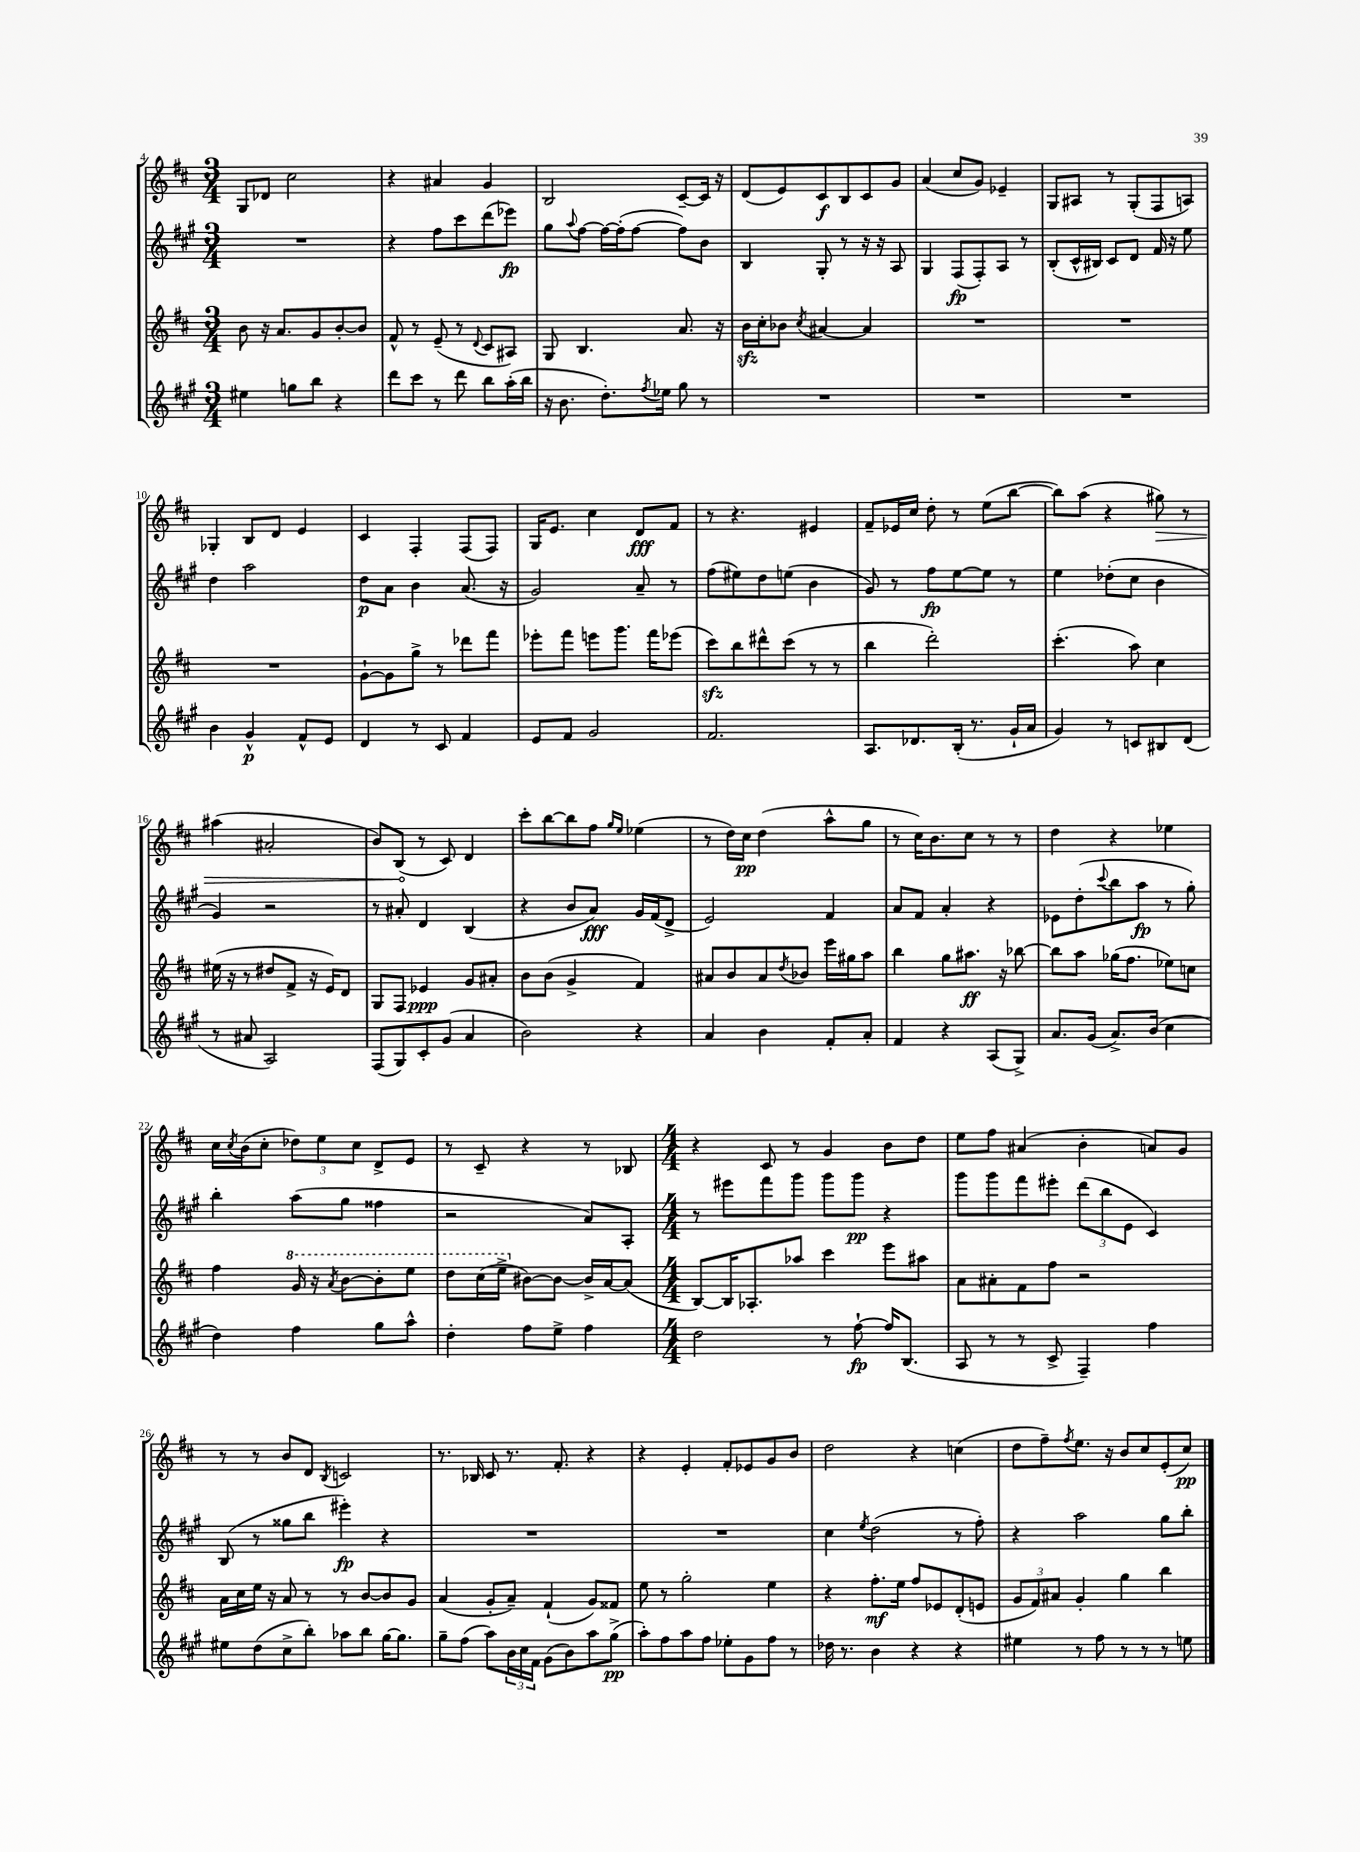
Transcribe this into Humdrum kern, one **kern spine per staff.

**kern	**kern	**kern	**kern
*staff4	*staff3	*staff2	*staff1
*clefG2	*clefG2	*clefG2	*clefG2
*k[f#c#g#]	*k[f#c#]	*k[f#c#g#]	*k[f#c#]
*M3/4	*M3/4	*M3/4	*M3/4
4ee#	8b	2.r	8G
.	16r	.	8d-
.	8.a	.	.
8gg	.	.	2cc#
8bb	8g	.	.
4r	[8b'	.	.
.	8b]	.	.
=	=	=	=
8ddd	8f#^^	4r	4r
8ccc#	8r	.	.
8r	(8e~	8ff#	4a#
8ddd	8r	8ccc#	.
.	8qqd	.	.
8bb	8c#	(8ddd	4g
(16aa'	8A#)	8eee-)	.
16bb	.	.	.
=	=	=	=
16r	8G	8gg#	2B
8.b	.	.	.
.	.	8qqaa	.
.	4.B	[8ff#	.
8.dd')	.	16ff#_	.
.	.	(16ff#']	.
.	.	[8ff#	.
8qff#	.	.	.
16ee-	.	.	.
8gg#	8.a	8ff#])	[8c#~
8r	.	8b	16c#]
.	16r	.	16r
=	=	=	=
2.r	16b	4B	(8d
.	16cc#'	.	.
.	8b-	.	8e)
.	8qcc#	.	.
.	[4a#	8G#'	8c#
.	.	8r	8B
.	4a#]	16r	8c#
.	.	16r	.
.	.	8A	8g
=	=	=	=
2.r	2.r	4G#	(4a
.	.	(8F#	8cc#
.	.	8F#')	8g)
.	.	8A	4e-~
.	.	8r	.
=	=	=	=
2.r	2.r	(8B'	8G
.	.	16c#^^	8A#
.	.	16B#)	.
.	.	8c#	8r
.	.	8d	(8G'
.	.	16f#	8F#
.	.	16r	.
.	.	8ee	8A)
=	=	=	=
4b	2.r	4dd	4G-'
4g#^^	.	2aa	8B
.	.	.	8d
8f#^^	.	.	4e
8e	.	.	.
=	=	=	=
4d	[8g`	8dd	4c#
.	8g]	8a	.
8r	8gg^	4b	4F#'
8c#	8r	.	.
4f#	8ddd-	(8.a	(8F#
.	8fff#	.	8F#)
.	.	16r	.
=	=	=	=
8e	8eee-'	2g#)	16G
.	.	.	8.e
8f#	8fff#	.	.
2g#	8eee	.	4cc#
.	8.ggg	.	.
.	.	8a~	8d
.	16fff#	.	.
.	(8eee-	8r	8f#
=	=	=	=
2.f#	8ccc#)	(8ff#	8r
.	8bb	8ee#)	4.r
.	8ddd#^^	8dd	.
.	(8ccc#	(8ee	.
.	8r	4b	4e#
.	8r	.	.
=	=	=	=
8.A	4bb	8g#)	8f#~
.	.	8r	16e-
8.d-	.	.	16cc#
.	2ddd')	8ff#	8dd'
(16B'	.	[8ee	8r
8.r	.	.	.
.	.	8ee]	(8ee
16g#`	.	8r	[8bb
16a	.	.	.
=	=	=	=
4g#)	(4.ccc#'	4ee	8bb])
.	.	.	(8aa
8r	.	(8dd-'	4r
8c	8aa)	8cc#	.
8B#	4cc#	4b	8gg#)
(8d	.	.	8r
=	=	=	=
8r	(16ee#	4g#)	(4aa#
.	16r	.	.
8a#	8r	.	.
2A)	8dd#	2r	2a#'
.	8f#^	.	.
.	16r	.	.
.	16e)	.	.
.	8d	.	.
=	=	=	=
(8F#	8G	8r	8b)
8G#)	8F#	8a#'	(8B
8c#'	4e-	4d	8r
(8g#	.	.	8c#)
4a	8g	(4B	4d
.	8a#'	.	.
=	=	=	=
2b)	8b	4r	8ccc#'
.	(8b	.	[8bb
.	4g^	8b	8bb]
.	.	8a)	8ff#
.	.	.	16qqgg
.	.	.	16qqee
4r	4f#)	16g#	(4ee-
.	.	(16f#	.
.	.	8d^	.
=	=	=	=
4a	8a#	2e)	8r
.	8b	.	16dd)
.	.	.	16cc#
4b	8a#	.	(4dd
.	8qdd	.	.
.	8b-	.	.
8f#'	16eee	4f#	8aa^^
.	16gg#	.	.
8a'	8aa	.	8gg
=	=	=	=
4f#	4bb	8a	8r
.	.	8f#	16cc#)
.	.	.	8.b
4r	8gg	4a'	.
.	8.aa#	.	8cc#
(8A	.	4r	8r
.	16r	.	.
8G#^)	[8bb-	.	8r
=	=	=	=
8.a	8bb-]	8e-	4dd
.	8aa	(8dd'	.
(16g#	.	.	.
.	.	8qqccc#	.
8.a^)	(16gg-	8bb	4r
.	8.ff#	.	.
.	.	8aa	.
(16b	.	.	.
4cc#	8ee-)	8r	4ee-
.	8cc	8gg#')	.
=	=	=	=
4dd)	4ff#	4bb'	16cc#
.	.	.	8qcc#
.	.	.	(16b
.	.	.	8cc#'
4ff#	16gg	(8aa	12dd-)
.	16r	.	.
.	.	.	12ee
.	8qaa	.	.
.	[8bb	8gg#	.
.	.	.	12cc#
8gg#	8bb']	4ff##	8d^
8aa^^	8eee	.	8e
=	=	=	=
4dd'	8ddd	2r	8r
.	(16ccc#	.	8c#~
.	16eee^	.	.
8ff#	[8b#)	.	4r
8ee^	8b#_	.	.
4ff#	16b#^]	8a)	8r
.	[16a	.	.
.	(8a]	8A'	8B-
=	=	=	=
*M4/4	*M4/4	*M4/4	*M4/4
2dd	[8B)	8r	4r
.	16B]	8eee#	.
.	8.A-'	.	.
.	.	8fff#	8c#
.	8aa-	8ggg#	8r
8r	4ccc#	8ggg#	4g
[8ff#`	.	8ggg#	.
16ff#]	8eee	4r	8b
(8.B	.	.	.
.	8aa#	.	8dd
=	=	=	=
8A	8a	8ggg#	8ee
8r	8a#'	8ggg#	8ff#
8r	8f#	8fff#	(4a#
8c#^	8ff#	8eee#'	.
4F#~)	2r	(12ddd	4b'
.	.	12bb	.
.	.	12e	.
4ff#	.	4c#)	8a)
.	.	.	8g
=	=	=	=
8ee#	16a	(8B	8r
.	16cc#	.	.
(8dd	16ee	8r	8r
.	16r	.	.
8cc#^	8a	8gg##	8b
8bb')	8r	8bb	8d
.	.	.	8qB
8aa-	8r	4eee#')	2c
8bb	[8b	.	.
[16gg#	8b]	4r	.
8.gg#]	.	.	.
.	8g	.	.
=	=	=	=
8gg#~	(4a	1r	8.r
(8ff#	.	.	.
.	.	.	16B-
8aa)	8g'	.	8c#
24b	8a~)	.	8.r
24cc#	.	.	.
24f#	.	.	.
(8g#	(4f#`	.	.
.	.	.	8.f#'
8b)	.	.	.
8aa	8g)	.	4r
(8gg#^	8f##	.	.
=	=	=	=
8aa')	8ee	1r	4r
8ff#	8r	.	.
8aa	2gg'	.	4e'
8ff#	.	.	.
8ee-'	.	.	8f#'
8g#	.	.	8e-
8ff#	4ee	.	8g
8r	.	.	8b
=	=	=	=
16dd-	4r	4cc#	2dd
8.r	.	.	.
.	.	8qee	.
4b	8.ff#'	(2dd	.
.	16ee	.	.
4r	8ff#	.	4r
.	8e-	.	.
4r	(8d'	8r	(4cc
.	8e	8ff#')	.
=	=	=	=
4ee#	12g	4r	8dd
.	12f#)	.	.
.	.	.	8ff#~)
.	12a#	.	.
.	.	.	8qff#
8r	4g'	2aa	8.ee
8ff#	.	.	.
.	.	.	16r
8r	4gg	.	8b
8r	.	.	8cc#
8r	4bb	8gg#	(8e'
8ee	.	8bb'	8cc#)
==	==	==	==
*-	*-	*-	*-
